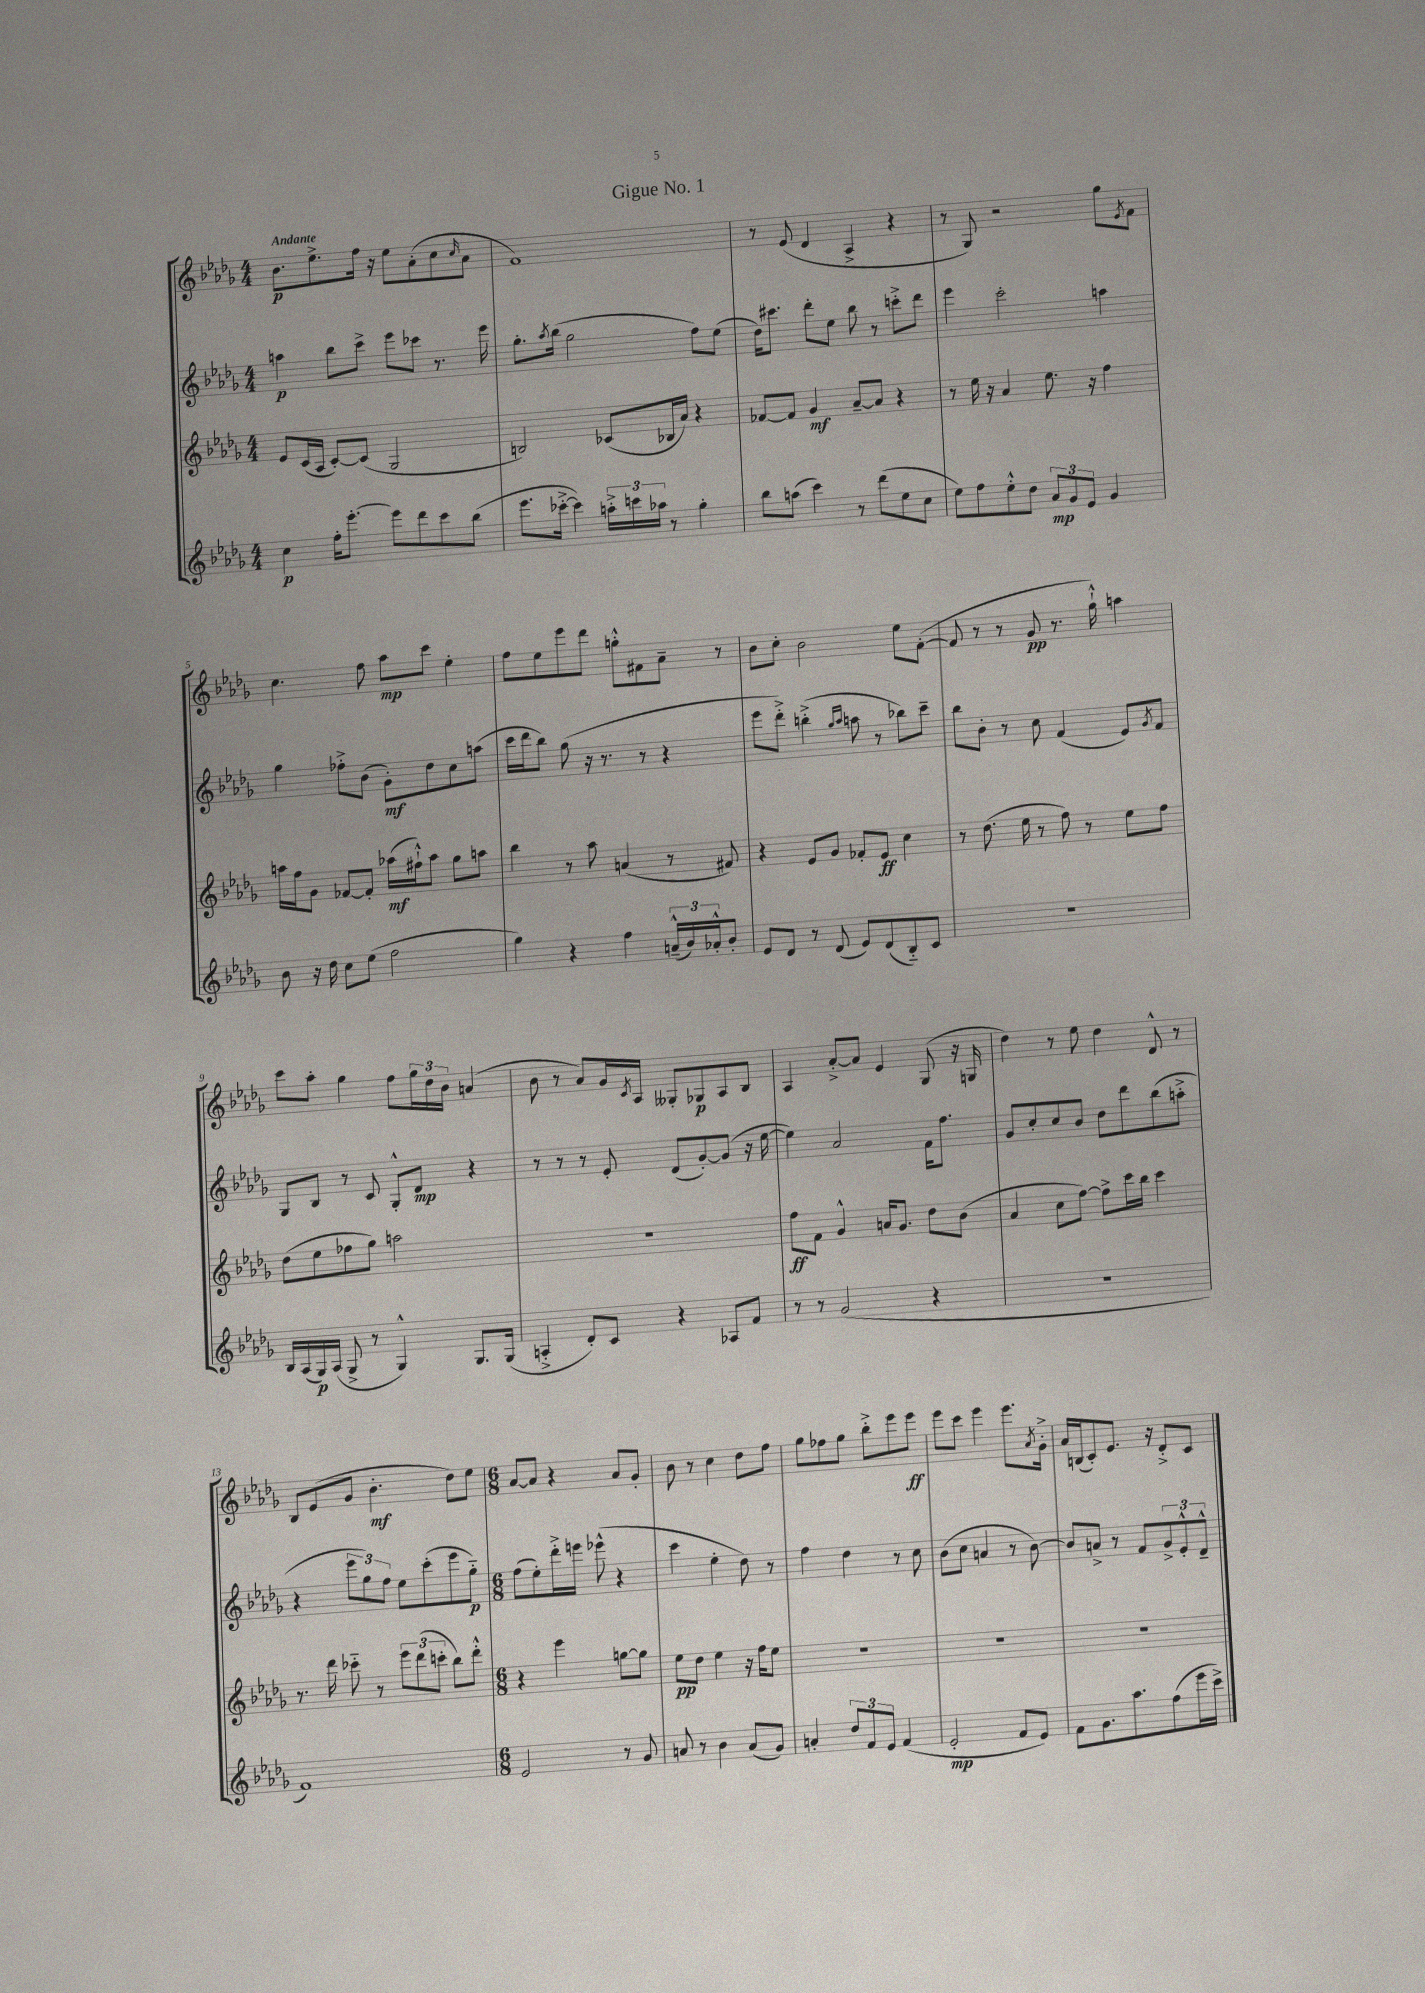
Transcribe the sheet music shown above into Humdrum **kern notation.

**kern	**kern	**kern	**kern
*staff4	*staff3	*staff2	*staff1
*clefG2	*clefG2	*clefG2	*clefG2
*k[b-e-a-d-g-]	*k[b-e-a-d-g-]	*k[b-e-a-d-g-]	*k[b-e-a-d-g-]
*M4/4	*M4/4	*M4/4	*M4/4
4cc	8e-	4aa	8.b-
.	(16c	.	.
.	16A-	.	8.ee-^
16ff'	[8c')	8bb-	.
[8.eee-'	.	.	.
.	(8c]	8ccc^	16ff
.	.	.	16r
8eee-]	2G-	8eee-	8ee-
8ddd-	.	8ccc-	(8a-'
8ccc	.	8.r	8cc
.	.	.	16qqcc
(8bb-	.	.	8a-
.	.	16eee-	.
=	=	=	=
8.eee-	2B)	8.gg-'	1f)
.	.	8qaa-	.
[16ccc-'^	.	(16bb-	.
4ccc-])	.	2gg-	.
24aa'^	(8c-	.	.
24ccc	.	.	.
24aa-	.	.	.
8r	16B-	.	.
.	16a-)	.	.
4gg-'	4r	8ff)	.
.	.	(8ee-	.
=	=	=	=
8bb-	[8f-	16dd-)	8r
.	.	8.ccc#	.
(8aa	8f-]	.	(8e-
4ccc)	4g-	8ddd-'	4d-
.	.	8ee-	.
8r	[8a-~	8bb-	4A-^
(8ddd-	8a-]	8r	.
8ee-	4r	8ccc'^	4r
8cc	.	8ddd-	.
=	=	=	=
8ee-)	8r	4eee-	8r
8ff	16ee-	.	8G-)
.	16r	.	.
8ee-'^^	4a-	2ccc'	2r
8dd-	.	.	.
12a-	8.ee-	.	.
12g-	.	.	.
12e-	.	.	.
.	16r	.	.
4g-	4ff	4aa	8gg-
.	.	.	8qe-
.	.	.	8f
=	=	=	=
8b-	16aa	4gg-	4.cc
.	16ff	.	.
16r	8g-	.	.
16dd-	.	.	.
8cc	[8f-	8ff-'^	.
(8ee-	8f-']	(8b-	8ff
2ff	(16aa-	8g-')	8aa-
.	16ff#`^^)	.	.
.	8aa-	8dd-	8ccc
.	8gg-	8cc	4ee-'
.	8aa	(8aa	.
=	=	=	=
4gg-)	4bb-	16ccc	8ff
.	.	16ddd-	.
.	.	8bb-)	8ee-
4r	8r	(8gg-	8eee-
.	8aa-	16r	8ddd-
.	.	8.r	.
4ff	(4a	.	8gg'^^
.	.	8r	8f#
(24a~^^	8r	4r	8a-~
24b-)	.	.	.
24a-'^^	.	.	.
8b-'	8f#)	.	8r
=	=	=	=
8e-	4r	8eee-	8b-
8d-	.	8ddd-'^)	8cc'
8r	8e-	(4bb'^	2b-
(8d-	8g-	.	.
.	.	16qqgg-	.
.	.	16qqaa-	.
8e-)	8f-'	8aa	.
(8d-	8e-	8r	.
8B-'~)	4cc	8bb-)	8ee-
8c	.	8ccc~	([8f'
=	=	=	=
1r	8r	8bb-	8f]
.	(8.dd-	8b-'	8r
.	.	8r	8r
.	16ee-	.	.
.	8r	8cc	8g-
.	8ff)	(4f	8.r
.	8r	.	.
.	.	.	16gg-`^^)
.	8ee-	8e-)	4aa
.	.	8qg-	.
.	8ff	8f	.
=	=	=	=
16B-	(8dd-	8G-	8ccc
(16A-	.	.	.
16G-)	8ee-	8B-	8aa-'
(16A-	.	.	.
8G-^	8ff-	8r	4gg-
8r	8gg-)	8c	.
4G-^^)	2aa	8G-'^^	8ff
.	.	8d-	24gg-
.	.	.	24dd-
.	.	.	24b-
8.G-	.	4r	(4a
(16G-	.	.	.
=	=	=	=
4A'^	1r	8r	8b-
.	.	8r	8r
8d-')	.	8r	8a-)
8c	.	8e-'	16g-
.	.	.	8qc
.	.	.	16A-
4r	.	(8d-	8G--'
.	.	[8g-')	8G-
8A-	.	(8g-]	8A-
8f	.	16r	8B-
.	.	[16ee-	.
=	=	=	=
8r	8ff	4ee-])	4A-
8r	8f	.	.
(2g-	4g-^^	2a-	[8a-'^
.	.	.	8a-]
.	16a	.	4e-
.	8.g-	.	.
4r	8dd-	16f	(8G-
.	.	8.ff	.
.	(8b-	.	16r
.	.	.	16G
=	=	=	=
1r	4a-	8g-	4dd-)
.	.	8cc'	.
.	8cc	8cc	8r
.	[8ff)	8b-	8ee-
.	8ff^]	8dd-	4dd-
.	16ccc	8ddd-	.
.	16bb-	.	.
.	4ccc	(8bb-	8d-^^
.	.	8aa'^	8r
=	=	=	=
1f)	8.r	4r	8B-
.	.	.	(8e-
.	16ddd-	.	.
.	8ccc-'~	12eee-	8g-
.	.	12gg-)	.
.	8r	.	4.b-'
.	.	12ff	.
.	12eee-	8ee-	.
.	(12ddd-	.	.
.	.	(8ccc'	.
.	12ccc'	.	.
.	8bb-)	8eee-	8dd-)
.	8ddd-'^^	8gg-'~)	8ee-
=	=	=	=
*M6/8	*M6/8	*M6/8	*M6/8
2e-	4r	(8ff	[8a-
.	.	8ee-')	8a-]
.	4eee-	16ddd-'^	4r
.	.	16eee	.
.	.	(8eee-^^	.
8r	[8gg	4r	8a-
8g-	8gg]	.	8g-'
=	=	=	=
8a	8ee-	4ccc	8b-
8r	8dd-	.	8r
4b-	4ee-	4ee-'	4cc
(8a	16r	8dd-)	8dd-
.	16ff	.	.
8g-)	8ee-	8r	8ff
=	=	=	=
4a'	2.r	4ff	8gg-
.	.	.	8ff-
12dd-	.	4dd-	8gg-
12f	.	.	.
.	.	.	8bb-'^
12e-	.	.	.
(4f	.	8r	8eee-
.	.	8cc	8eee-
=	=	=	=
2e-'	2.r	(8b-	8eee-
.	.	8cc	8ccc
.	.	4a	4eee-
8f	.	8r	8.eee-
8e-)	.	[8b-)	.
.	.	.	8qa-
.	.	.	16g-'^
=	=	=	=
8f	2.r	8b-]	16a-
.	.	.	(16B
8.g-	.	8a^	8c')
.	.	8r	8.e-
8.aa-	.	.	.
.	.	8f	.
.	.	.	16r
(8ff	.	12g-^	8d-'^
.	.	12e-'^^	.
16eee-	.	.	8c
.	.	12d-~^^	.
16ccc^)	.	.	.
==	==	==	==
*-	*-	*-	*-
